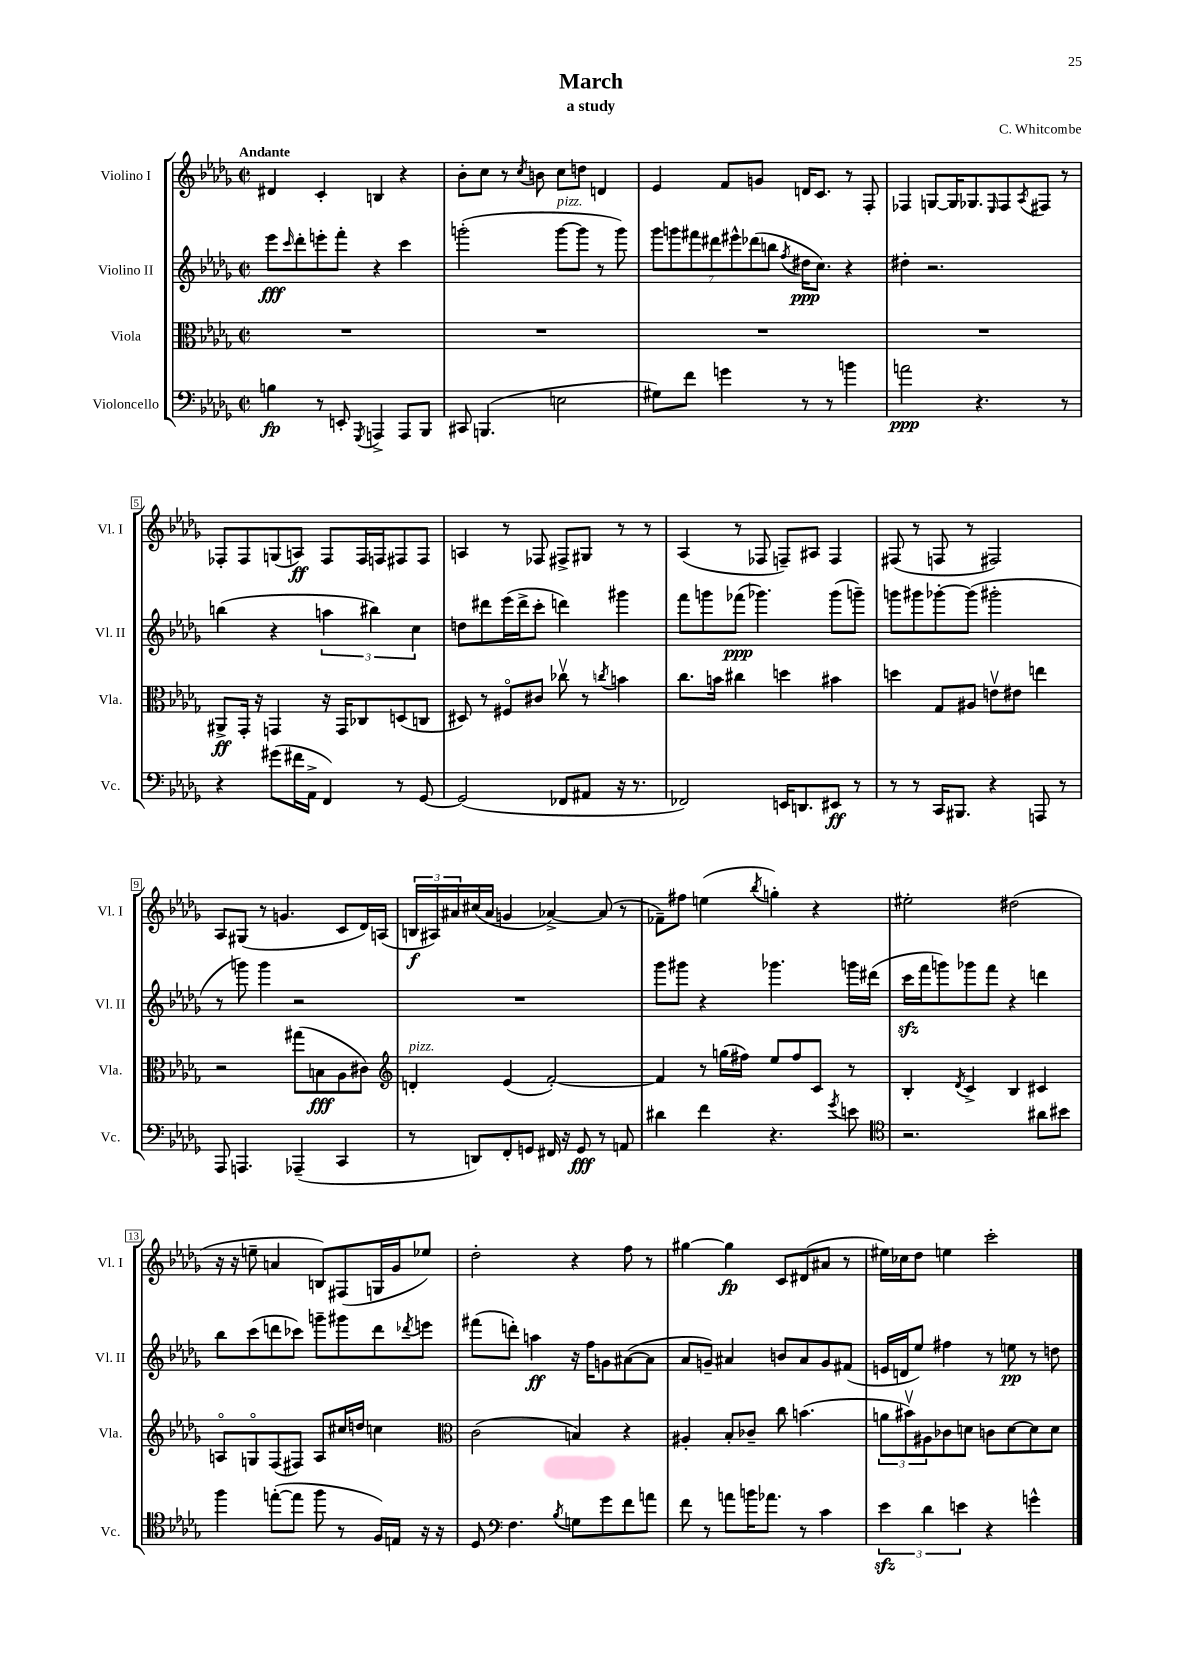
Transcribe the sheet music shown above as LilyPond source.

\header { title = "March" composer = "C. Whitcombe" subtitle = "a study" }
<<
\new StaffGroup <<
\new Staff = "s0" \with { instrumentName = "Violino I" shortInstrumentName = "Vl. I" } {
    \clef treble \key des \major \defaultTimeSignature \time 2/2 \tempo "Andante"
    dis'4 c'4-. b4 r4 |
    bes'8-. c''8 r8 \acciaccatura { c''8 } b'8 c''8 d''8 d'4 |
    ees'4 f'8 g'8 d'16 c'8. r8 f8-. |
    fes4 g8~ g16 ges8. \grace { ees16 } fes8 \acciaccatura { aes8 } fis8 r8 |
    fes8-. fes8 g8( a8\ff) fes8 fes16 f16 fis8 fis8 |
    a4 r8 fes8 fis8-> gis8 r8 r8 |
    aes4( r8 fes8 f8--) ais8 f4 |
    fis8( r8 f8 r8 fis2) |
    aes8 gis8( r8 g'4. c'8 des'16) a16( |
    \tuplet 3/2 { b16\f ais16) ais'16 } cis''16( ais'16 g'4 aes'4~->) aes'8( r8 |
    fes'8--) fis''8 e''4( \acciaccatura { bes''8 } g''4-.) r4 |
    eis''2-. dis''2( |
    r16 r16 e''8-- a'4 b8) fis8( g16 ges'16 ees''8) |
    des''2-. r4 f''8 r8 |
    gis''4~ gis''4\fp c'8 dis'8( ais'8 r8 |
    eis''16) ces''16 des''8 e''4 c'''2-. \bar "|." |
}
\new Staff = "s1" \with { instrumentName = "Violino II" shortInstrumentName = "Vl. II" } {
    \clef treble \key des \major \defaultTimeSignature \time 2/2
    ees'''8\fff \grace { c'''16 } des'''8-. e'''8-. f'''8-. r4 c'''4 |
    g'''2-.( g'''8~^\markup { \italic "pizz." } g'''8 r8 g'''8) |
    \tuplet 7/4 { ges'''8 g'''8 fis'''8 dis'''8 eis'''8-^ des'''8( b''8 } \acciaccatura { f''8 } dis''16\ppp c''8.) r4 |
    dis''4-. r2. |
    b''4( r4 \tuplet 3/2 { a''4 bis''4) c''4 } |
    d''8 dis'''8 ees'''16( dis'''16-> c'''8-. d'''4) gis'''4 |
    f'''8 g'''8 fes'''8\ppp( ges'''4.) ges'''8( g'''8--) |
    g'''8 gis'''8 ges'''8~-. ges'''8( gis'''2-. |
    r8 g'''8) g'''4 r2 |
    R1 |
    ges'''8 gis'''8 r4 ges'''4. g'''16 dis'''16( |
    c'''16\sfz f'''16 g'''8) ges'''8 f'''8 r4 d'''4 |
    bes''8 c'''8( d'''8 ces'''8) g'''8-- gis'''8 d'''8 \acciaccatura { des'''8 } e'''8 |
    fis'''8( d'''8-.) a''4\ff r16 f''16 g'8 ais'8~( ais'8 |
    aes'8 g'8--) ais'4 b'8 ais'8 g'8 fis'8( |
    e'16 d'16 ees''8) fis''4 r8 e''8\pp r8 d''8 \bar "|." |
}
\new Staff = "s2" \with { instrumentName = "Viola" shortInstrumentName = "Vla." } {
    \clef alto \key des \major \defaultTimeSignature \time 2/2
    R1 |
    R1 |
    R1 |
    R1 |
    ais,8->\ff ges,16-. r16 g,4 r16 g,16 ces8 d8( c8 |
    dis8) r8 fis8\flageolet cis'8 ces''8\upbow r8 \acciaccatura { c''8 } b'4 |
    c''8. b'16 cis''4 d''4 bis'4 |
    d''4 ges8 ais8 e'8\upbow eis'8 e''4 |
    r2 gis''8( b8\fff aes8 cis'8) |
    \clef treble d'4-.^\markup { \italic "pizz." } ees'4( f'2~-.) |
    f'4 r8 g''16( fis''16) ees''8 fis''8 c'8 r8 |
    bes4-. \acciaccatura { des'8 } c'4-> bes4 cis'4 |
    a8\flageolet g8\flageolet f8( fis8) a8 cis''16 d''16 c''4 |
    \clef alto c'2( b4) r4 |
    ais4-. bes8-. ces'8-- c''8 b'4.( |
    \tuplet 3/2 { a'8 bis'8\upbow) ais8 } ces'8 d'8 c'8 d'8~ d'8 d'8 \bar "|." |
}
\new Staff = "s3" \with { instrumentName = "Violoncello" shortInstrumentName = "Vc." } {
    \clef bass \key des \major \defaultTimeSignature \time 2/2
    b4\fp r8 e,8-. \acciaccatura { ges,,8 } a,,4-> a,,8 bes,,8 |
    cis,8 b,,4.( e2 |
    gis8) f'8 g'4 r8 r8 b'4 |
    a'2\ppp r4. r8 |
    r4 gis'8( fis'16 aes,16-> f,4) r8 ges,8~ |
    ges,2( fes,8 ais,8 r16 r8. |
    fes,2) e,16 d,8. eis,8\ff r8 |
    r8 r8 c,16 bis,,8. r4 a,,8 r8 |
    aes,,8 a,,4. aes,,4--( c,4 |
    r8 d,8) f,8-. g,8 fis,16 r16 g,8\fff r8 a,8 |
    dis'4 f'4 r4. \acciaccatura { ges'8 } e'8 |
    \clef tenor r2. ais'8 bis'8 |
    f''4 e''8~-.( e''8 f''8 r8 f16) e16 r16 r16 |
    des8 \clef bass f4. \acciaccatura { bes8 } g8 ges'8 f'8 a'8 |
    f'8 r8 a'8 b'16 aes'8. r8 c'4 |
    \tuplet 3/2 { ees'4\sfz des'4 e'4 } r4 g'4-^ \bar "|." |
}
>>
>>
\layout { \context { \Score \override BarNumber.stencil = #(make-stencil-boxer 0.1 0.3 ly:text-interface::print) } }
